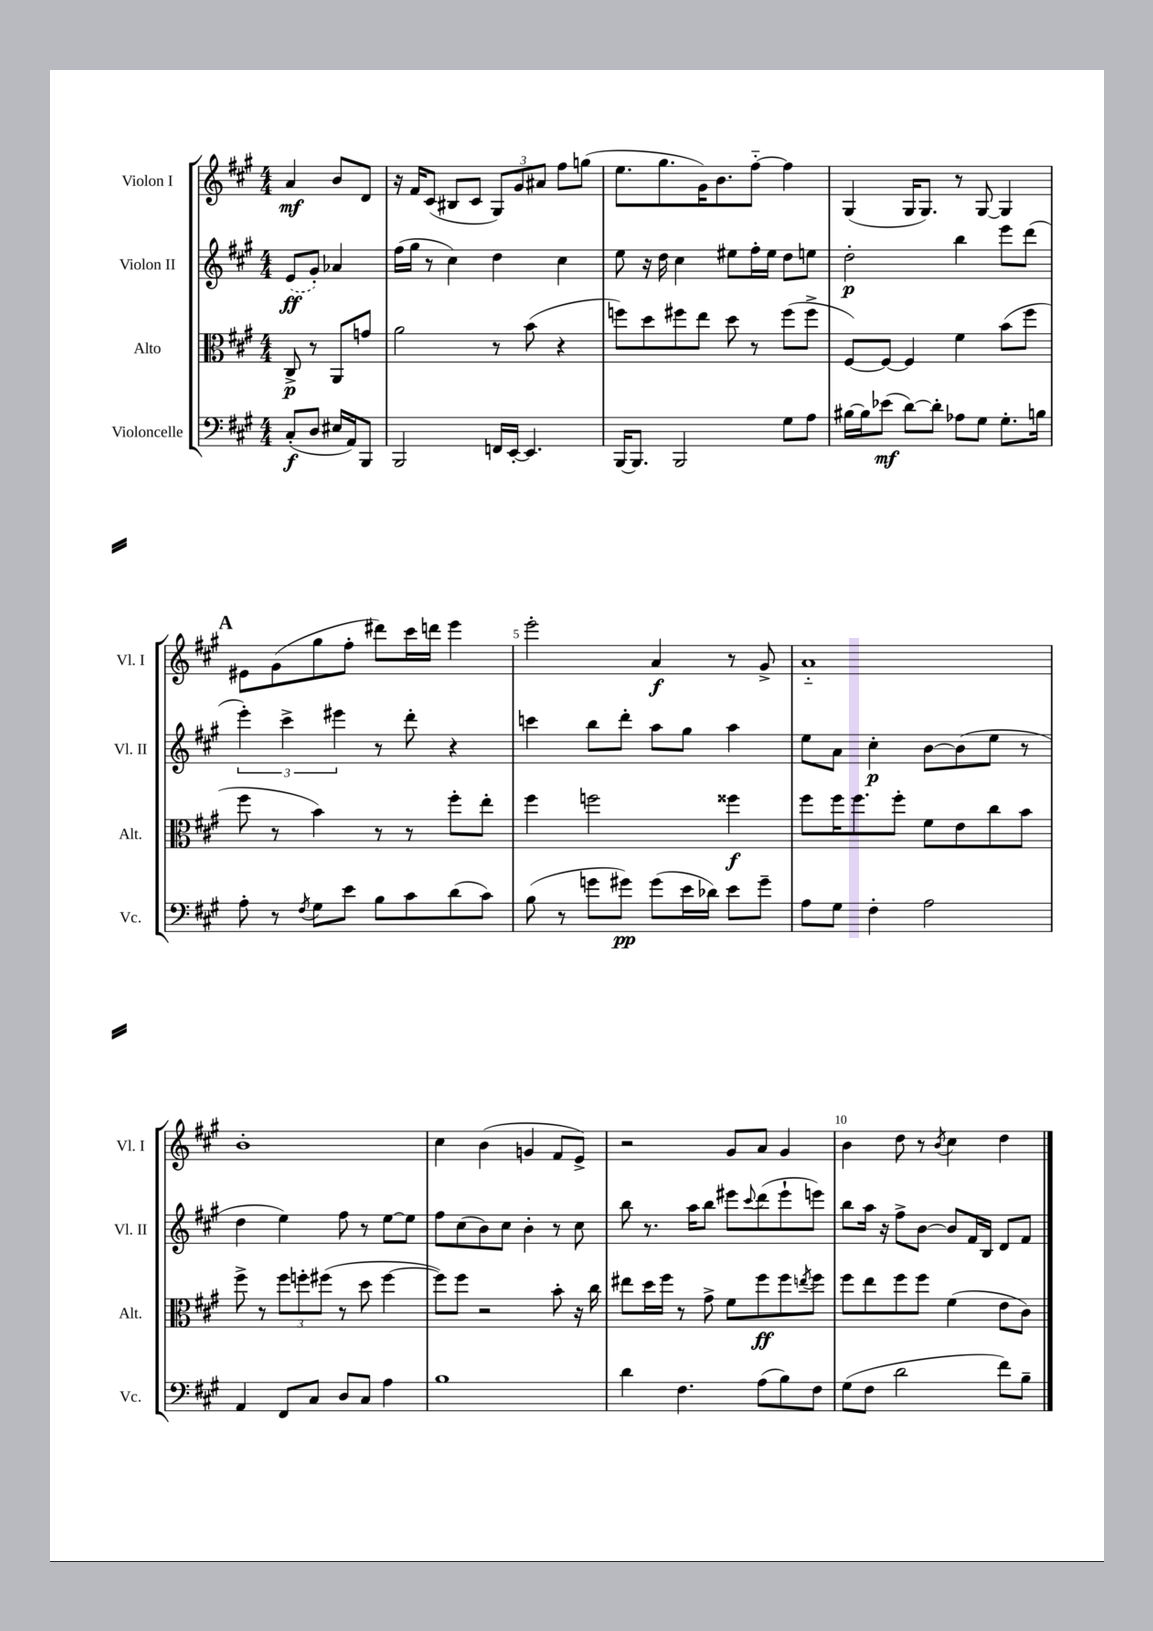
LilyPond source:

<<
\new StaffGroup <<
\new Staff = "s0" \with { instrumentName = "Violon I" shortInstrumentName = "Vl. I" } {
    \clef treble \key a \major \numericTimeSignature \time 4/4 \partial 2
    a'4\mf b'8 d'8 |
    r16 fis'16 cis'8( bis8 cis'8 \tuplet 3/2 { gis8) gis'8 ais'8 } fis''8 g''8( |
    e''8. gis''8. gis'16) b'8. fis''8~-_ fis''4 |
    gis4( gis16 gis8.) r8 gis8~ gis4 |
    \mark \markup { \bold "A" } eis'8 gis'8( gis''8 fis''8-. dis'''8) cis'''16 d'''16 e'''4 |
    e'''2-. a'4\f r8 gis'8-> |
    a'1-_ |
    b'1-. |
    cis''4 b'4( g'4 fis'8 e'8->) |
    r2 gis'8 a'8 gis'4 |
    b'4 d''8 r8 \acciaccatura { b'8 } cis''4 d''4 \bar "|." |
}
\new Staff = "s1" \with { instrumentName = "Violon II" shortInstrumentName = "Vl. II" } {
    \clef treble \key a \major \numericTimeSignature \time 4/4 \partial 2
    \once \slurDashed e'8\ff( gis'8-.) aes'4 |
    fis''16( gis''16 r8 cis''4) d''4 cis''4 |
    e''8 r16 d''16 cis''4 eis''8 fis''16-. eis''16 d''8 e''8 |
    d''2-.\p b''4 e'''8 d'''8( |
    \mark \markup { \bold "A" } \tuplet 3/2 { e'''4-.) cis'''4-> eis'''4 } r8 d'''8-. r4 |
    c'''4 b''8 d'''8-. a''8 gis''8 a''4 |
    e''8 a'8 cis''4-.\p b'8~ b'8( e''8 r8 |
    d''4 e''4) fis''8 r8 e''8~ e''8 |
    fis''8 cis''8( b'8) cis''8 b'4-. r8 cis''8 |
    b''8 r8. a''16 b''8 eis'''8 \appoggiatura { cis'''8 } d'''8( eis'''8-! e'''8) |
    b''8 a''16 r16 fis''8-> b'8~ b'8 fis'16 b16 d'8 fis'8 \bar "|." |
}
\new Staff = "s2" \with { instrumentName = "Alto" shortInstrumentName = "Alt." } {
    \clef alto \key a \major \numericTimeSignature \time 4/4 \partial 2
    cis8->\p r8 a,8 g'8 |
    a'2 r8 b'8( r4 |
    f''8) d''8 fis''8 e''8 d''8 r8 fis''8( fis''8-> |
    fis8~) fis8~ fis4 fis'4 b'8( fis''8 |
    \mark \markup { \bold "A" } fis''8 r8 b'4) r8 r8 fis''8-. e''8-. |
    fis''4 f''2 fisis''4\f |
    fis''8 fis''16 fis''8. fis''8-. fis'8 e'8 cis''8 b'8 |
    fis''8-> r8 \tuplet 3/2 { fis''8 f''8-. fis''8( } r8 d''8 fis''4~ |
    fis''8) fis''8 r2 b'8-. r16 cis''16 |
    eis''8 d''16 fis''16 r8 gis'8-> fis'8 fis''8\ff fis''8 \acciaccatura { e''8 } fis''8 |
    fis''8 e''8 fis''8 fis''8 fis'4( e'8 cis'8) \bar "|." |
}
\new Staff = "s3" \with { instrumentName = "Violoncelle" shortInstrumentName = "Vc." } {
    \clef bass \key a \major \numericTimeSignature \time 4/4 \partial 2
    cis8-.\f( d8 eis16 a,16) b,,8 |
    b,,2 f,16 e,16~-. e,4. |
    b,,16~ b,,8. b,,2 gis8 a8 |
    bis16~ bis16 ees'8\mf( d'8~) d'8-. aes8 gis8 gis8.-. b16 |
    \mark \markup { \bold "A" } a8-. r8 \acciaccatura { fis8 } gis8 e'8 b8 cis'8 d'8( cis'8) |
    b8( r8 g'8 gis'8\pp) gis'8( e'16 des'16) e'8 gis'8-- |
    a8 gis8 fis4-. a2 |
    a,4 fis,8 cis8 d8 cis8 a4 |
    b1 |
    d'4 fis4. a8( b8) fis8 |
    gis8( fis8 d'2 fis'8) b8-- \bar "|." |
}
>>
>>
\layout { \context { \Score \override BarNumber.break-visibility = ##(#f #t #t) barNumberVisibility = #(every-nth-bar-number-visible 5) } }
